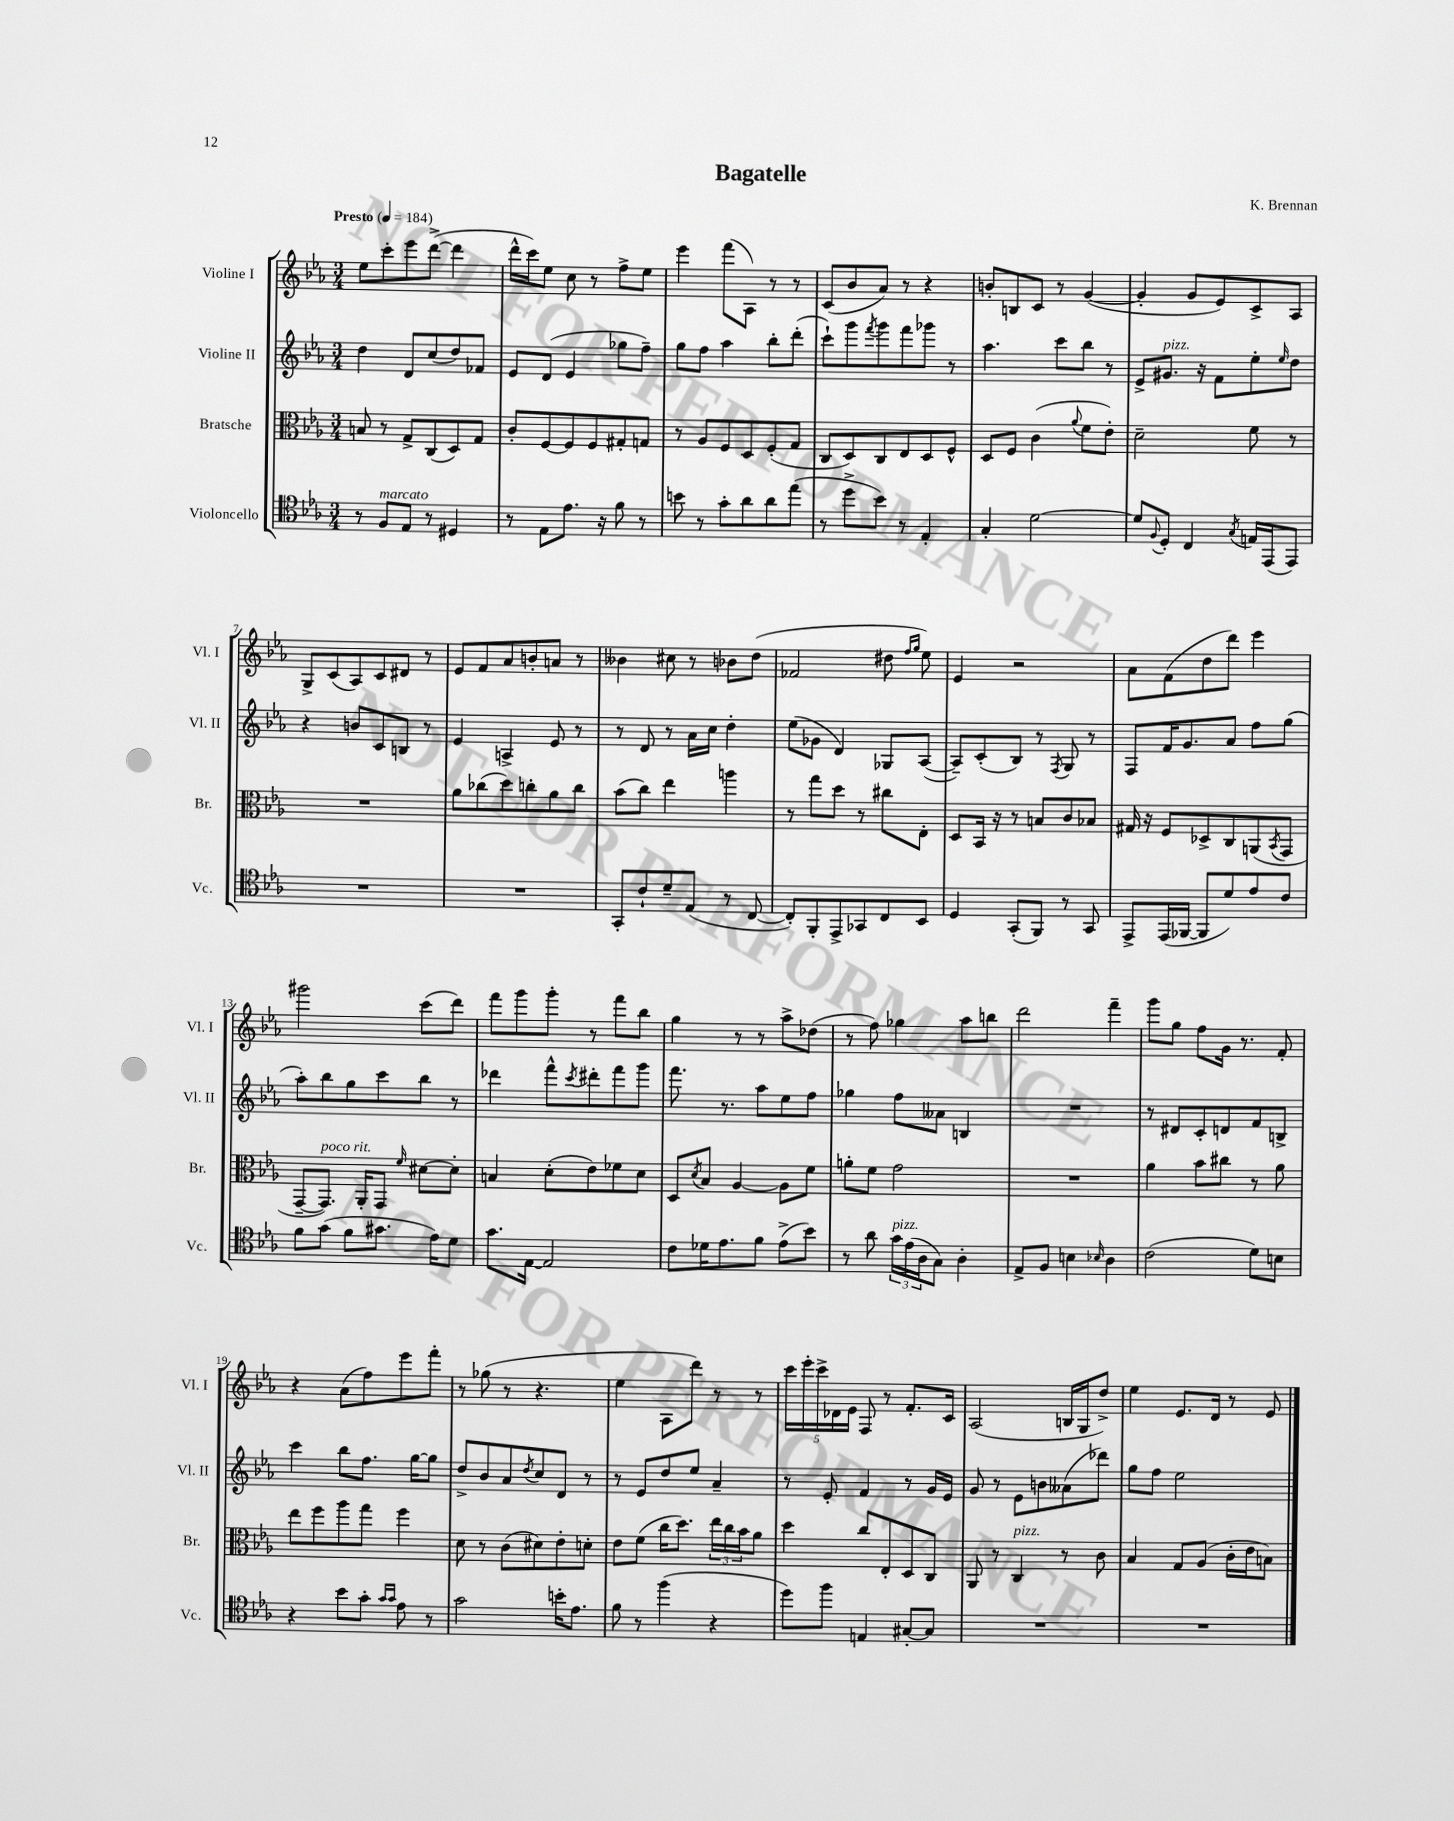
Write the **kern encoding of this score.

**kern	**kern	**kern	**kern
*staff4	*staff3	*staff2	*staff1
*clefC4	*clefC3	*clefG2	*clefG2
*k[b-e-a-]	*k[b-e-a-]	*k[b-e-a-]	*k[b-e-a-]
*M3/4	*M3/4	*M3/4	*M3/4
*MM184	*MM184	*MM184	*MM184
8r	8B	4dd	8ee-
8F	8r	.	8ccc'
8E-	8G^	8d	8eee-
8r	(8C	(8cc	([8ddd^
4D#	8D)	8dd)	4ddd]
.	8G	8f-	.
=	=	=	=
8r	8c'	8e-	16ddd^^
.	.	.	16ccc)
8E-	[8F	(8d	8ee-
8.e-	8F]	4e-	8cc
.	8F	.	8r
16r	.	.	.
8f	8G#'	8gg-	8ff^
8r	8G	8ff~)	8ee-
=	=	=	=
8b	8r	8gg	4eee-
8r	8A-	8ff	.
8g'	8F	4aa-	(8fff
8a-	8D	.	8A-)
8a-	(8F'	8bb-'	8r
(8ee-	8G	(8ddd'	8r
=	=	=	=
8r	8C	8ccc`)	(8c
8dd^	8D)	8ggg	8b-
.	.	8qfff	.
8b-)	8C	8ggg	8a-)
8r	8E-	8fff	8r
4E-'	8D	8ggg-	4r
.	8F^^	8r	.
=	=	=	=
4G'	8D	4.aa-	8b'
.	8F	.	8B
[2d	(4c	.	8c
.	.	8ccc	8r
.	8qqa-	.	.
.	8f	8bb-	([4g
.	8e-')	8r	.
=	=	=	=
8d]	2d~	8e-^	4g']
8qqF	.	.	.
8D'	.	8.g#	.
4C	.	.	8g
.	.	16r	.
.	.	8f	8e-)
8qG	.	.	.
16E	8f	8ee-'	8c^
(16EE-	.	.	.
.	.	16qqee-	.
8EE-)	8r	8dd	8A-
=	=	=	=
2.r	2.r	4r	8G^
.	.	.	(8c
.	.	8b	8A-)
.	.	8c	8c
.	.	8B	8d#
.	.	8r	8r
=	=	=	=
2.r	8a-	4e-	8e-
.	(8cc-	.	8f
.	8dd)	4A^	8a-
.	8cc'	.	8b'
.	8a-	8e-	8a
.	8cc	8r	8r
=	=	=	=
8GG'	(8b-	8r	4b--
8c`	8cc)	8d	.
8d~	4ee-	8r	8cc#
(8E-	.	16a-	8r
.	.	16cc	.
8r	4aa	4dd'	8b-
[8C	.	.	(8dd
=	=	=	=
8C'])	8r	(8ee-	2f-
8FF'	8gg	8g-	.
8EE-^	8dd	4d)	.
8GG-	8r	.	.
8C	8cc#	8G-	8dd#
.	.	.	16qqff
.	.	.	16qqgg
8BB-	8E-'	([8A-	8ee-)
=	=	=	=
4D	8D	8A-~])	4e-
.	16BB-	(8c'	.
.	16r	.	.
(8GG'	8r	8B-)	2r
8FF)	8B	8r	.
.	.	8qF	.
8r	8c	8G	.
8GG	8B-	8r	.
=	=	=	=
8EE-^	16G#	8F	8a-
.	16r	.	.
(16EE-	8F	16f	(8f
[16FF-	.	8.g	.
8FF-]	8D-^	.	8dd
8d)	8C	8a-	8ddd)
8e-	(8AA	8ff	4eee-
.	8qBB-	.	.
8c	8GG	(8gg	.
=	=	=	=
8f	[8GG~	8aa-')	2ggg#
(8g	8.GG])	8bb-	.
8f	.	8gg	.
.	16AA-'	.	.
8.g#	8GG	8ccc	.
.	16qqf	.	.
.	[8d#	8bb-	(8ccc
16e-)	.	.	.
8d	8d#']	8r	8ddd)
=	=	=	=
8.g	4B	4ddd-	8fff
.	.	.	8ggg
[16E-	.	.	.
2E-]	(8d'	8fff^^	8ggg'
.	.	8qccc	.
.	8e-)	8ddd#'	8r
.	8f-	8fff	8fff
.	8d	8ggg	8bb-
=	=	=	=
8c	8D	8.fff	4gg
.	8qd	.	.
16d-	8B-	.	.
8.e-	.	8.r	.
.	[4A-	.	8r
8f	.	8aa-	8r
(8e-^	8A-]	8ee-	8aa-^
8b-)	8f	8ff	(8dd-
=	=	=	=
8r	8a'	4gg-	8r
8a-	8f	.	8ff)
24g	2g	8ff	4gg-
(24e-	.	.	.
24A-	.	.	.
8G)	.	8a--	.
4A-'	.	4B	8aa-
.	.	.	8bb
=	=	=	=
8E-^	2.r	2.r	2ddd
8F	.	.	.
4B	.	.	.
16qqB-	.	.	.
4A-	.	.	4fff~
=	=	=	=
(2c	4a-	8r	8ggg
.	.	8d#	8gg
.	8b-	8c'	8ff
.	8cc#	8d	16g
.	.	.	8.r
8d)	8r	8f	.
8B	8a-	8B^	8f'
=	=	=	=
4r	8ee-	4ccc	4r
.	8ff	.	.
8b-	8aa-	8bb-	(8a-
8g'	8gg	8.ff	8ff)
16qqg	.	.	.
16qqg	.	.	.
8e-	4ff	.	8eee-
.	.	[16gg	.
8r	.	8gg]	8fff'
=	=	=	=
2g	8d	8dd^	8r
.	8r	8b-	(8gg-
.	(8c	8a-	8r
.	.	8qdd	.
.	8d#)	8cc	4.r
16b'	8e-'	8d	.
8.e-	.	.	.
.	8d'	8r	.
=	=	=	=
8f	8e-	8r	4ee-
8r	(8f	8e-	.
(4ff	16cc	8dd	8A-
.	8.dd)	.	.
.	.	8ee-	8ddd)
4r	24ee-	4a-~	8r
.	24cc	.	.
.	24b-	.	.
.	8a-	.	8r
=	=	=	=
8dd)	4dd	8r	20ccc
.	.	.	20eee-'
.	.	.	20ccc^
8ff	.	8e-'	.
.	.	.	20d-
.	.	.	20e-
4E	8cc	4f	8F
.	8E-'	.	8r
[8G#'	8D	8r	8.f'
8G#]	8C	16g	.
.	.	16e-	16c
=	=	=	=
2.r	8AA-	8g	(2A-
.	8r	8r	.
.	4C	8e-	.
.	.	8b	.
.	8r	(8a--	16B
.	.	.	16G
.	8c	8ddd-)	8dd^)
=	=	=	=
2.r	4B-	8gg	4ee-
.	.	8ff	.
.	8G	2ee-	8.e-
.	(8A-	.	.
.	.	.	16d
.	16c'	.	8r
.	16e-	.	.
.	8B)	.	8e-
==	==	==	==
*-	*-	*-	*-
